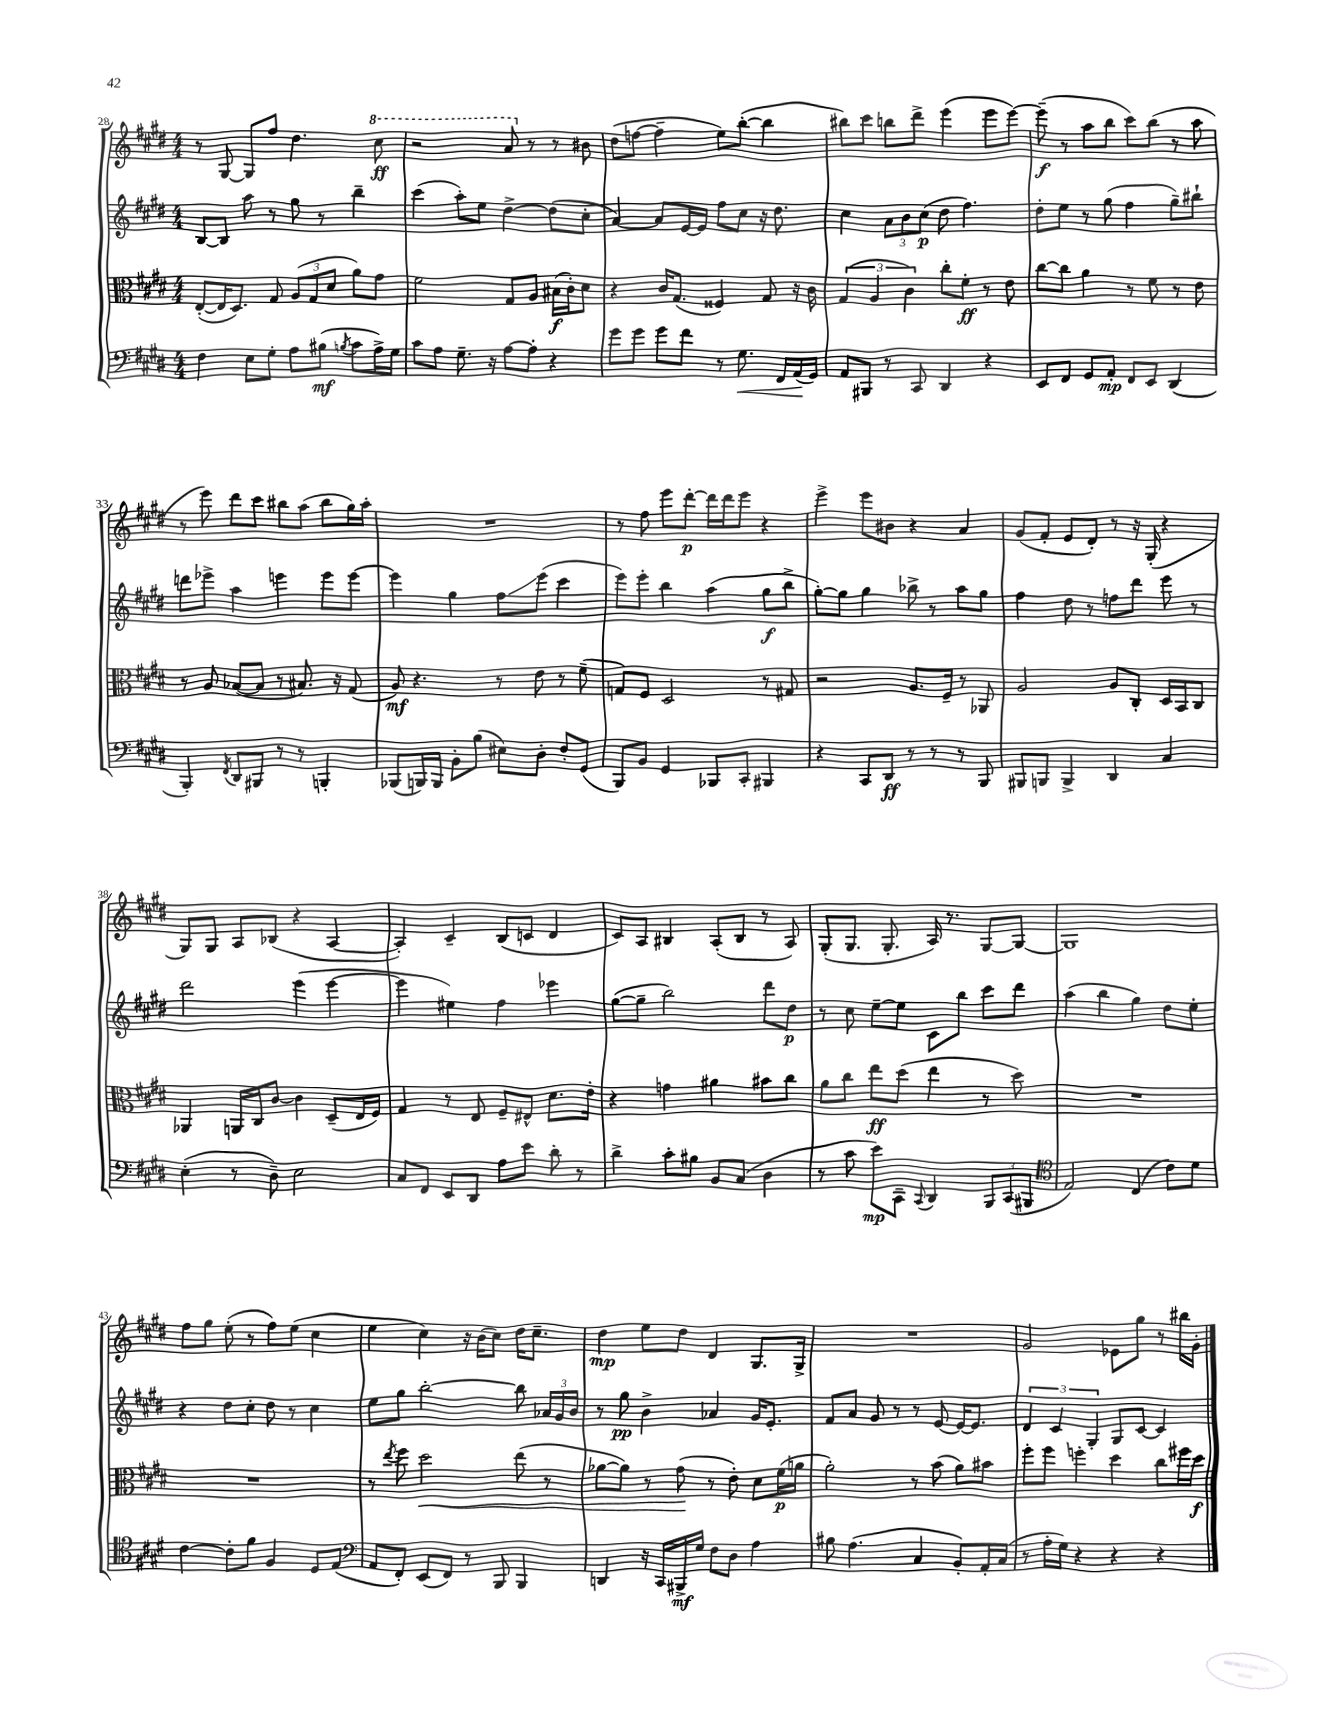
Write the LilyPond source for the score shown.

<<
\new StaffGroup <<
\new Staff = "s0" {
    \clef treble \key e \major \numericTimeSignature \time 4/4
    \autoBeamOff r8 gis8~ gis8[ fis''8] dis''4. \ottava #1 cis'''8\ff |
    r2 a''8 \ottava #0 r8 r8 bis'8 |
    dis''8[( f''8]~ f''4-- e''8[) b''8]~-.( b''4 |
    bis''8[) cis'''8] b''8[ dis'''8]-> e'''4( e'''8[ e'''8]~) |
    e'''8--\f( r8 a''8[ b''8] cis'''8[) b''8]( r8 a''8 |
    r8 e'''8) dis'''8[ cis'''8] bis''8[ a''8]( bis''8[ gis''16) a''16]-. |
    R1 |
    r8 fis''8 e'''8[ dis'''8]~-.\p dis'''16[ dis'''16 e'''8] r4 |
    e'''4-> e'''8[ bis'8] r4 a'4 |
    gis'8[( fis'8]-. e'8[ dis'8]-.) r8 r16 gis16-.( r4 |
    gis8[) gis8] a8[ bes8]( r4 a4~ |
    a4-.) cis'4-- b8[( c'8] dis'4 |
    cis'8[) a8] bis4 a8[-.( bis8] r8 a8) |
    gis8[-.( gis8.] gis8.-. a16) r8. gis8[~ gis8]~ |
    gis1 |
    fis''8[ gis''8] e''8-.( r8 fis''8[) e''8]( cis''4 |
    e''4 cis''4) r16 b'16[( cis''8]) dis''16[ cis''8.]-- |
    dis''4\mp e''8[ dis''8] dis'4 gis8.[ gis16]-> |
    R1 |
    gis'2 ees'8[ gis''8] r8 bis''16[ gis'16]-. \bar "|." |
}
\new Staff = "s1" {
    \clef treble \key e \major \numericTimeSignature \time 4/4
    \autoBeamOff b8[~ b8] a''8 r8 gis''8 r8 b''4-- |
    cis'''4( a''8[-.) e''8] dis''4~-> dis''8[( cis''8]-. |
    a'4~) a'8[ e'16~ e'16] fis''8[ cis''8] r16 dis''8. |
    cis''4 \tuplet 3/2 { a'8[ b'8 cis''8]\p( } dis''8 fis''4.) |
    dis''8[-. e''8] r8 gis''8( fis''4 gis''8[--) bis''8]-! |
    d'''8[ ees'''8]-> a''4 e'''4 e'''8[ e'''8]~ |
    e'''4 gis''4 fis''8[\glissando e'''8]( cis'''4 |
    e'''8[) e'''8]-. b''4 a''4( gis''8[\f b''8]-> |
    gis''8[~-.) gis''8] gis''4 bes''8-> r8 a''8[ gis''8] |
    fis''4 dis''8 r8 f''8[ dis'''8] e'''8 r8 |
    dis'''2 e'''4( e'''4~ |
    e'''4 eis''4) fis''4 ees'''4 |
    gis''8[~( gis''8]-- b''2) dis'''8[ dis''8]\p |
    r8 cis''8 e''8[~-- e''8] cis'8[ b''8] cis'''8[ dis'''8] |
    a''4( b''4 gis''4) dis''8[ e''8]-. |
    r4 dis''8[ cis''8]-. dis''8 r8 cis''4 |
    e''8[ gis''8] b''2~-. b''8 \tuplet 3/2 { aes'16[ gis'16 b'16] } |
    r8 gis''8\pp b'4-> aes'4 gis'16[ e'8.]-. |
    fis'8[ a'8] gis'8 r8 r8 e'8~ e'16[~ e'8.] |
    \tuplet 3/2 { dis'4 cis'4 gis4-. } gis8[ cis'8]~ cis'4 \bar "|." |
}
\new Staff = "s2" {
    \clef alto \key e \major \numericTimeSignature \time 4/4
    \autoBeamOff e8[~-.( e16 dis8.]) gis8 \tuplet 3/2 { a8[( gis8 dis'8] } a'8[) gis'8] |
    fis'2 gis8[ a8] bis16[\f( cis'16-.) dis'8] |
    r4 cis'16[ gis8.]( fisis4) gis8 r16 cis'16 |
    \tuplet 3/2 { gis4( a4 cis'4) } cis''8[-. fis'8]-.\ff r8 e'8 |
    cis''8[~ cis''8] a'4 r8 fis'8 r8 e'8 |
    r8 a8 bes8[~( bes8] r8 bis8.) r16 gis8( |
    a8\mf) r4. r8 e'8 r8 fis'8--( |
    g8[) fis8] dis2 r8 gis8 |
    r2 a8.[ fis16]-- r8 aes,8 |
    a2 a8[ cis8]-. dis16[ b,16 cis8] |
    aes,4 a,16[ cis16 cis'8]~ cis'4 dis8[--( e16 fis16]) |
    gis4 r8 e8 fis8[-- eis8]-^ dis'8.[ e'16]-. |
    r4 g'4 ais'4 bis'8[ cis''8] |
    a'8[ cis''8] e''8[\ff dis''8]( e''4 r8 dis''8) |
    R1 |
    R1 |
    r8 \acciaccatura { e''8 } fis''8 dis''2\< e''8( r8 |
    aes'8[~ aes'8]) r8 gis'8\!( r8 e'8-.) dis'8[ fis'16\p( a'16] |
    a'2-.) r8 b'8( a'8[) bis'8] |
    fis''8[-. fis''8] f''4-. dis''4 cis''8[ fis''16 dis''16]\f \bar "|." |
}
\new Staff = "s3" {
    \clef bass \key e \major \numericTimeSignature \time 4/4
    \autoBeamOff fis4 e8[ gis8]-. a8[ bis8]\mf( \acciaccatura { b8 } cis'8[ a16->) gis16] |
    cis'8[ a8] gis8.-- r16 a8[~ a8]-. r4 |
    gis'8[ gis'8] gis'8[ fis'8] r8 gis8.\< fis,16[ a,16\!( gis,16]) |
    a,8[ bis,,8] r8 cis,8 dis,4 r4 |
    e,8[ fis,8] gis,8[ a,8]-.\mp fis,8[ e,8] dis,4( |
    b,,4-.) \acciaccatura { fis,8 } dis,8[ bis,,8] r8 r8 b,,4-. |
    bes,,8[( b,,16) b,,16] b,8[-. b8]( eis8[) dis8]-. fis8[-. gis,8]( |
    b,,8[) b,8] gis,4 bes,,8[ cis,8]-. bis,,4 |
    r4 cis,8[ dis,8]\ff r8 r8 r8 b,,8 |
    bis,,8[ b,,8] b,,4-> dis,4 cis4 |
    e4-.( r8 dis8--) e2 |
    cis8[ fis,8] e,8[ dis,8] a8[ e'8] dis'8-. r8 |
    dis'4-> cis'8[-. bis8] b,8[ cis8]( dis4 |
    r8 cis'8 e'8[\mp) cis,8]-- \appoggiatura { cis,8 } dis,4 \tuplet 3/2 { b,,8[ cis,8( bis,,8] } |
    \clef tenor e2) cis4( cis'8[) dis'8] |
    cis'4~ cis'8[-. fis'8] fis4 dis8[ e8]( |
    \clef bass a,8[ fis,8]-.) e,8[( fis,8]) r8 b,,8 b,,4 |
    d,4 r16 cis,16[ bis,,16->\mf gis16] fis8[ dis8] a4 |
    bis8 a4.( cis4 b,8[-.) a,16-. cis16]( |
    r8 a16[-. gis16]) r4 r4 r4 \bar "|." |
}
>>
>>
\layout { \context { \Score currentBarNumber = #28 } }
